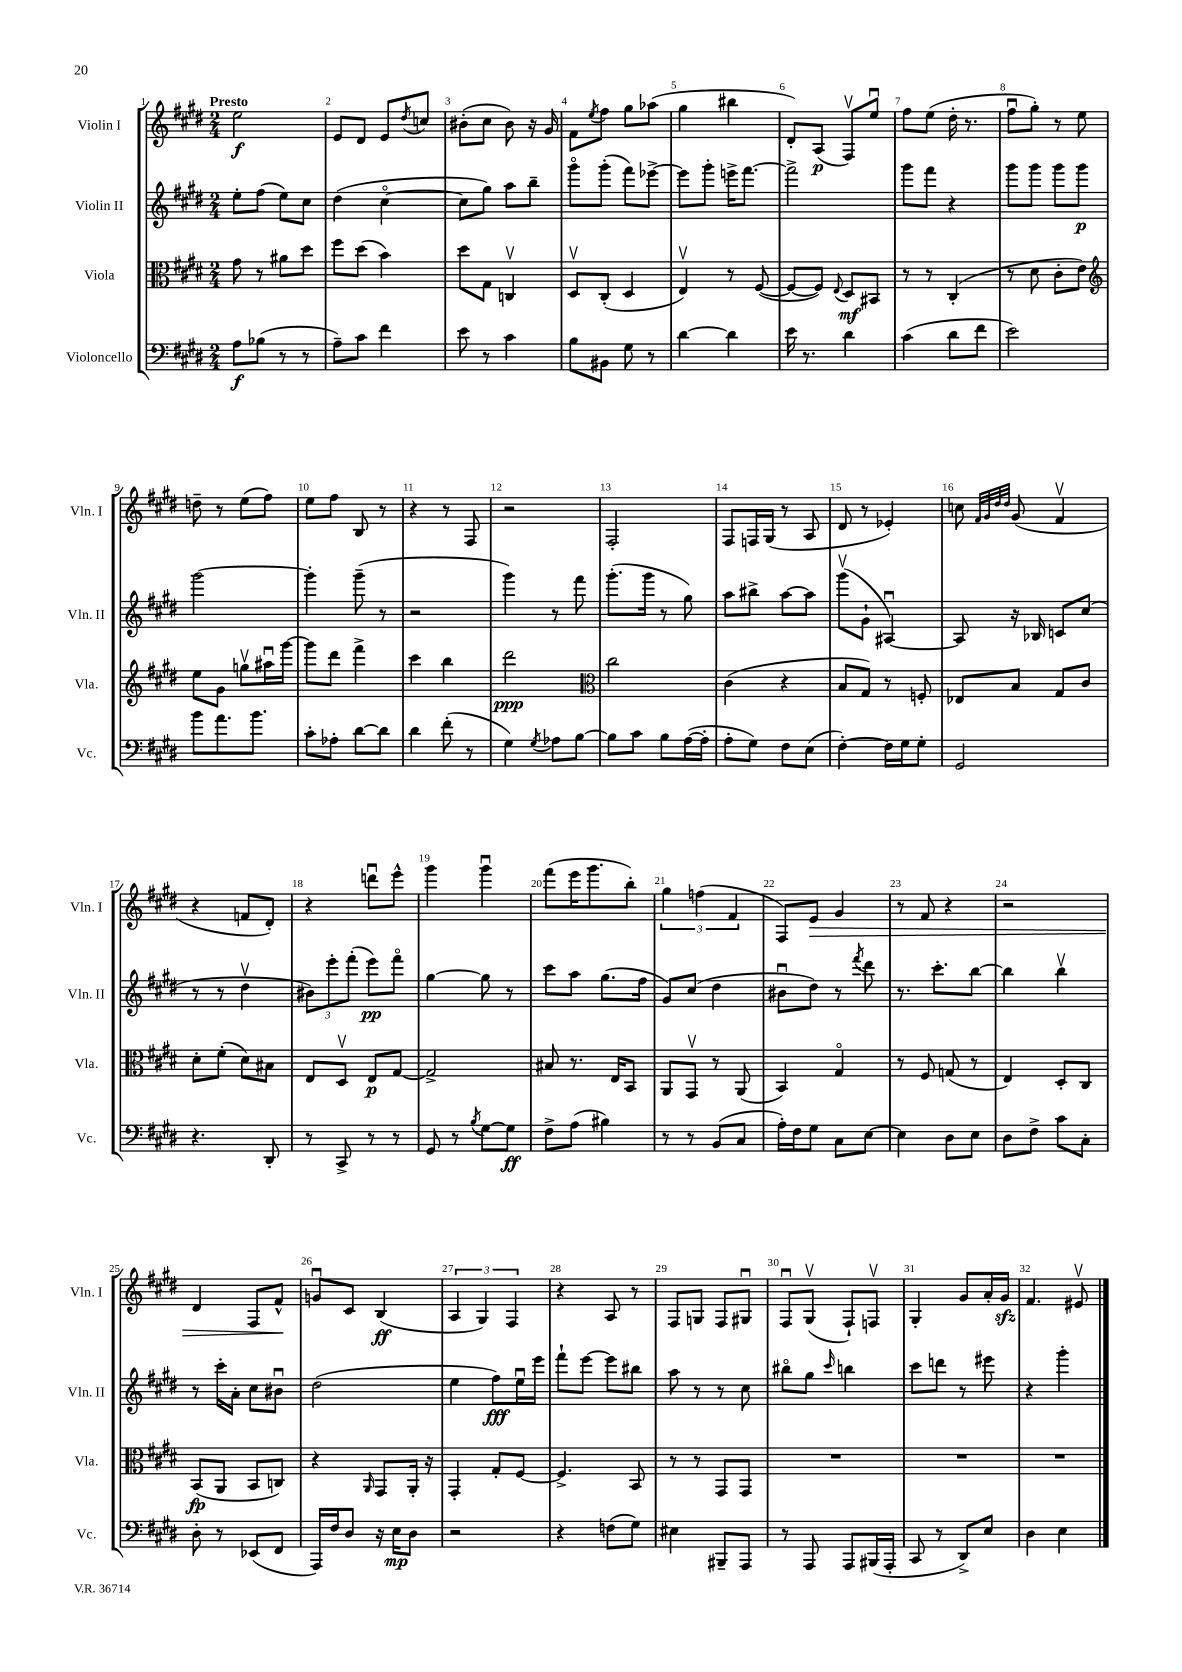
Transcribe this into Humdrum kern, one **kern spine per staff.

**kern	**kern	**kern	**kern
*staff4	*staff3	*staff2	*staff1
*clefF4	*clefC3	*clefG2	*clefG2
*k[f#c#g#d#]	*k[f#c#g#d#]	*k[f#c#g#d#]	*k[f#c#g#d#]
*M2/4	*M2/4	*M2/4	*M2/4
8A	8g#	8ee'	2ee
(8B-	8r	(8ff#	.
8r	8a#	8ee)	.
8r	8dd#	8cc#	.
=	=	=	=
8A~)	8ff#	(4dd#	8e
8c#	(8dd#	.	8d#
4f#	4b)	[4cc#o	8e
.	.	.	8qdd#
.	.	.	8cc
=	=	=	=
8e	8dd#	8cc#]	(8b#'
8r	8G#	8gg#)	8cc#
4c#	4Cv	8aa	8b#)
.	.	8bb~	16r
.	.	.	16g#
=	=	=	=
8B	8D#v	8ggg#o	8f#
.	.	.	8qee
8BB#	(8C#'	(8ggg#'	8ff#
8G#	4D#	8fff#)	8gg#
8r	.	[8eee-^	(8aa-
=	=	=	=
[4d#	4Ev)	8eee-]	4gg#
.	.	8ggg#'	.
4d#]	8r	16eee^	4bb#
.	.	[8.fff#	.
.	([8F#	.	.
=	=	=	=
16e	8F#_	2fff#^]	8d#')
8.r	.	.	.
.	8F#])	.	(8A
.	8qqE	.	.
4d#	8D#	.	8F#v)
.	8BB#	.	8eeu
=	=	=	=
(4c#	8r	8ggg#	8ff#
.	8r	8fff#	(8ee
8d#	(4C#'	4r	16dd#'
.	.	.	8.r
8f#	.	.	.
=	=	=	=
2e)	8r	8ggg#	8ff#u
.	8d#	8ggg#	8gg#')
.	8c#'	8ggg#	8r
.	8e)	8ggg#	8ee
=	=	=	=
*	*clefG2	*	*
8b	8ee	[2ggg#	8dd~
8.a	8g#	.	8r
.	8ggv	.	(8ee
8.b	.	.	.
.	16aa#u	.	8ff#)
.	[16ggg#	.	.
=	=	=	=
8c#'	8ggg#]	4ggg#']	8ee
8A-'	8ddd#	.	8ff#
[8d#	4fff#^	(8ggg#~	8B
8d#]	.	8r	8r
=	=	=	=
4d#	4ccc#	2r	4r
(8f#'	4bb	.	8r
8r	.	.	8F#
=	=	=	=
4G#)	2ddd#	4ggg#)	2r
8qG#	.	.	.
8A-	.	8r	.
[8B	.	8fff#	.
=	=	=	=
*	*clefC3	*	*
8B]	2cc#	(8.ggg#'	2F#'
8c#	.	.	.
.	.	16ggg#	.
8B	.	8r	.
([16A	.	8gg#)	.
16A']	.	.	.
=	=	=	=
8A'	(4c#	8aa	8F#
8G#)	.	8bb#^	16F
.	.	.	(16G#
8F#	4r	[8aa	8r
(8E	.	8aa]	8A
=	=	=	=
[4F#')	8B	(8ggg#v	8d#
.	8G#)	8g#`	8r
16F#]	8r	[4A#u)	4e-')
16G#	.	.	.
8G#'	8F'	.	.
=	=	=	=
2GG#	8E-	8A#]	8cc
.	.	.	32qqf#
.	.	.	32qqg#
.	.	.	32qqdd#
.	.	.	32qqdd#
.	8B	16r	(8g#
.	.	16B-	.
.	8G#	8c	4f#v
.	8c#	(8cc#	.
=	=	=	=
4.r	8d#'	8r	4r
.	(8f#'	8r	.
.	8d#)	4dd#v	8f
8DD#'	8B#	.	8d#')
=	=	=	=
8r	8E	12b#)	4r
.	.	12eee'	.
8CC#^	8D#v	.	.
.	.	(12fff#'	.
8r	8E	8eee)	8dddu
8r	[8G#	8fff#o	8eee^^
=	=	=	=
8GG#	2G#^]	[4gg#	4ggg#
8r	.	.	.
8qB	.	.	.
[8G#	.	8gg#]	4ggg#u
8G#]	.	8r	.
=	=	=	=
8F#^	8B#	8ccc#	(8fff#
(8A	8.r	8aa	16eee
.	.	.	8.ggg#
4B#)	.	(8.gg#	.
.	16E	.	.
.	8BB	.	8bb')
.	.	16ff#	.
=	=	=	=
8r	8AA	8g#)	6gg#
8r	8GG#v	(8cc#	.
.	.	.	(6ff
(8BB	8r	4dd#	.
.	.	.	6f#
8C#	(8AA	.	.
=	=	=	=
16A')	4BB)	8b#u	8F#)
16F#	.	.	.
8G#	.	8dd#)	8e
8C#	4G#o	8r	4g#
.	.	8qfff#	.
[8E	.	8ddd#	.
=	=	=	=
4E]	8r	8.r	8r
.	8F#	.	8f#
.	.	8.ccc#'	.
8D#	(8G	.	4r
8E	8r	[8bb	.
=	=	=	=
8D#	4E)	4bb]	2r
8F#^	.	.	.
8c#	8D#'	4bbv	.
8C#'	8C#	.	.
=	=	=	=
8D#'	(8BB	8r	4d#
8r	8AA	16ccc#'	.
.	.	16a'	.
(8EE-	8BB	8cc#	8F#
8FF#	8C)	8b#u	8f#^^
=	=	=	=
16AAA)	4r	(2dd#	8gu
16F#	.	.	.
8D#	.	.	8c#
.	16qqAA	.	.
16r	8GG#	.	(4B
16E	.	.	.
8D#	16AA'	.	.
.	16r	.	.
=	=	=	=
2r	4GG#'	4ee	6A
.	.	.	6G#)
.	8G#'	8ff#)	.
.	.	.	6F#
.	[8F#	16eeu	.
.	.	16eee	.
=	=	=	=
4r	4.F#^]	8fff#`	4r
.	.	[8eee	.
(8F	.	8eee]	8A
8G#)	8BB	8bb#	8r
=	=	=	=
4E#	8r	8aa	8F#
.	8r	8r	8G
8BBB#~	8GG#	8r	8F#
8AAA	8GG#	8cc#	8G#u
=	=	=	=
8r	2r	8bb#o	8F#u
8AAA	.	8gg#	(8G#v
.	.	16qqccc#	.
8AAA	.	4bb	8F#`)
(16BBB#	.	.	8Fv
16AAA'	.	.	.
=	=	=	=
8CC#	2r	8ccc#	4G#'
8r	.	8ddd	.
8DD#^)	.	8r	8g#
8E	.	8eee#	16a'
.	.	.	16g#
=	=	=	=
4D#	2r	4r	4.f#
4E	.	4ggg#'	.
.	.	.	8e#v
==	==	==	==
*-	*-	*-	*-
